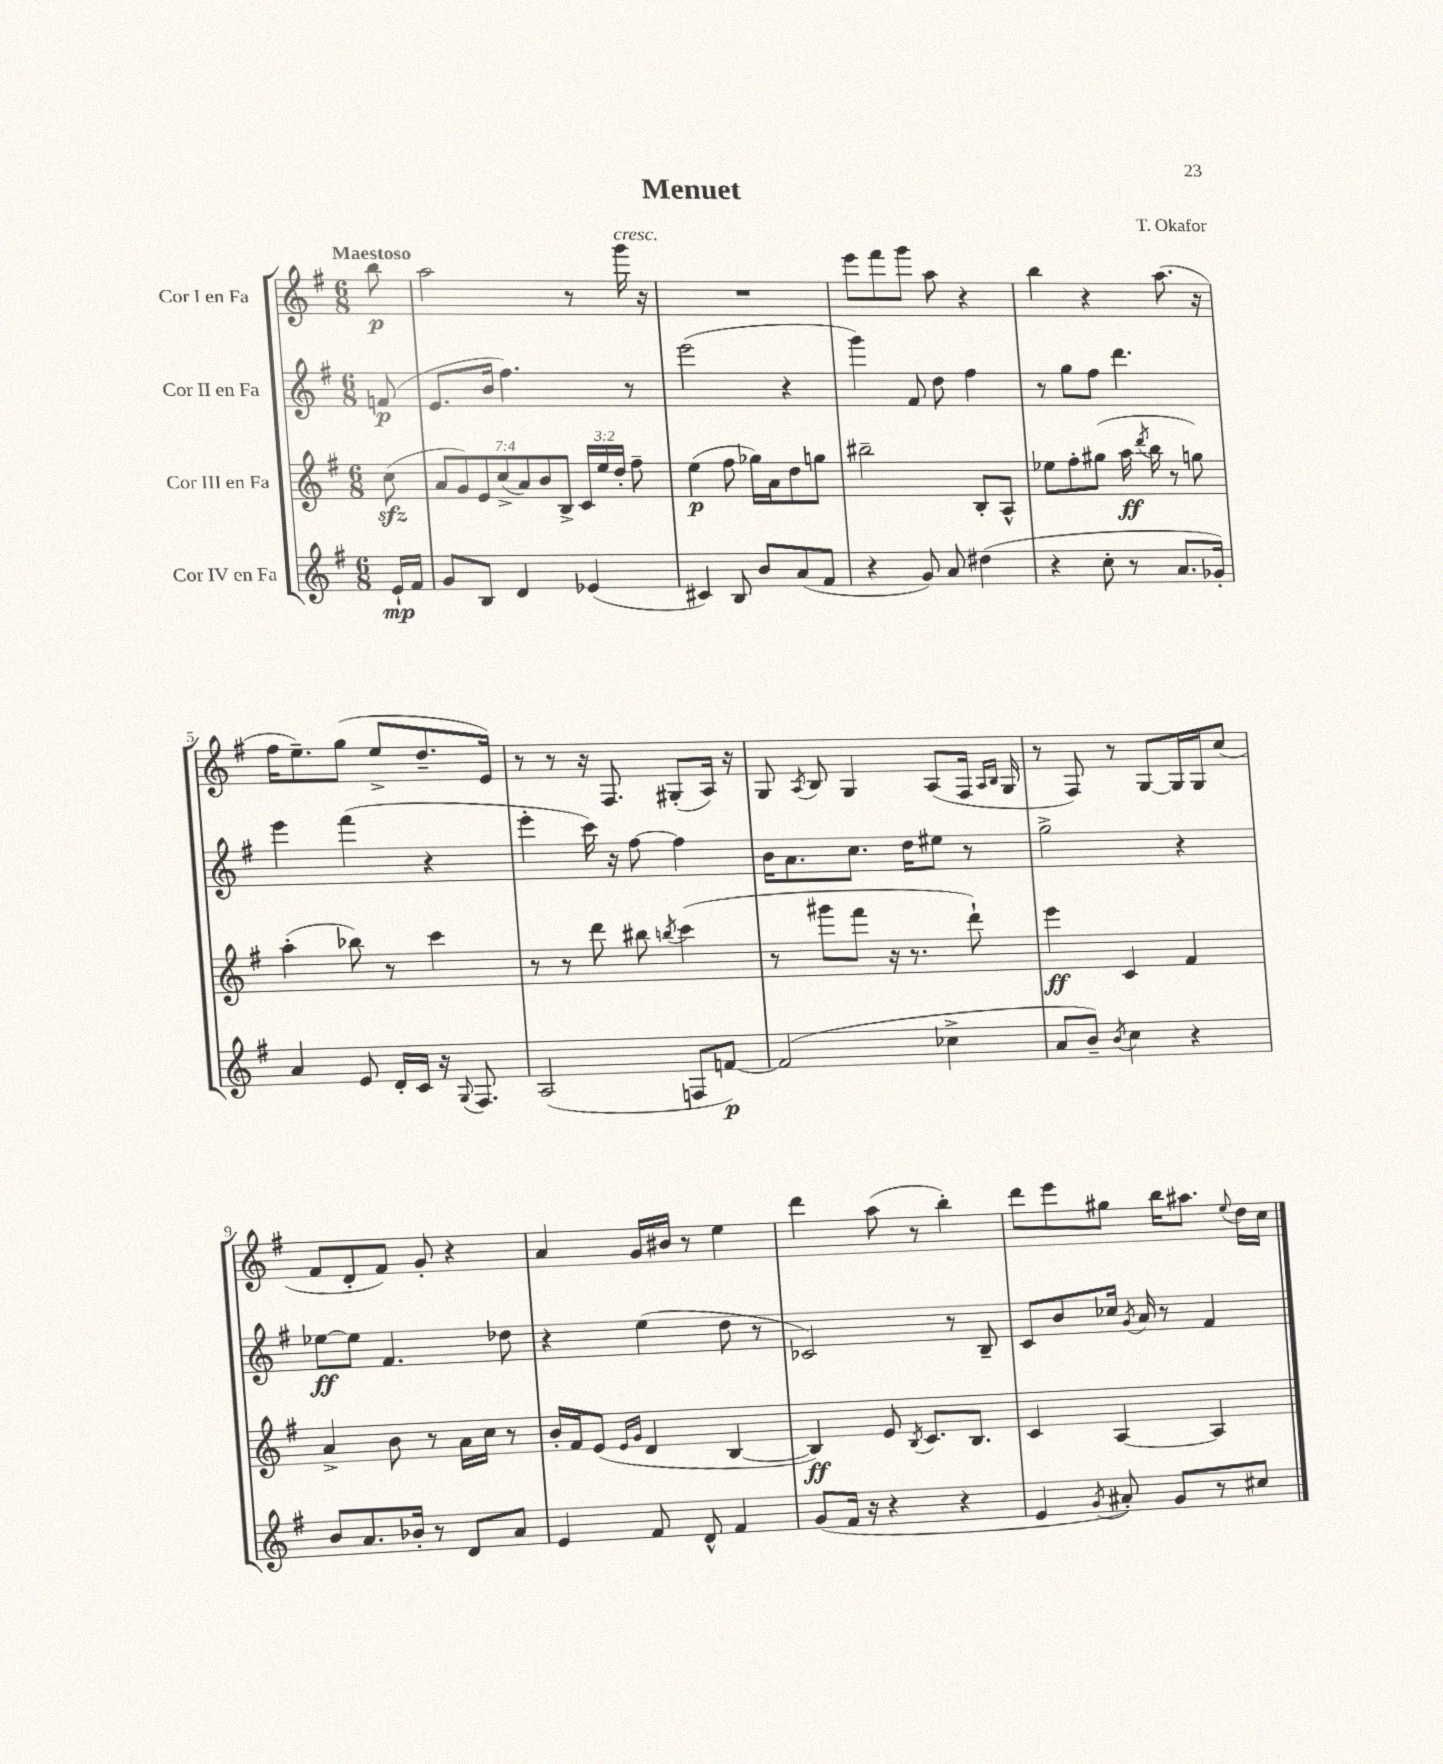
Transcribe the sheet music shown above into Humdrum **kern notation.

**kern	**dynam	**kern	**dynam	**kern	**dynam	**kern	**dynam
*part4	*part4	*part3	*part3	*part2	*part2	*part1	*part1
*staff4	*staff4	*staff3	*staff3	*staff2	*staff2	*staff1	*staff1
*I"Cor IV en Fa	*	*I"Cor III en Fa	*	*I"Cor II en Fa	*	*I"Cor I en Fa	*
*clefG2	*	*clefG2	*	*clefG2	*	*clefG2	*
*k[f#]	*	*k[f#]	*	*k[f#]	*	*k[f#]	*
*M6/8	*	*M6/8	*	*M6/8	*	*M6/8	*
=	=	=	=	=	=	=	=
!	!	!	!	!	!	!LO:TX:a:B:t=Maestoso	!
16e`/LL	mp	(8cczz\	.	(8fn/	p	8bb\	p
16f#/JJ	.	.	.	.	.	.	.
=1	=1	=1	=1	=1	=1	=1	=1
8g/L	.	14a/L	.	8.e/L	.	2aa\	.
.	.	14g/)	.	.	.	.	.
8B/J	.	.	.	.	.	.	.
.	.	14e/	.	.	.	.	.
.	.	.	.	16b/Jk	.	.	.
.	.	(14cc^/	.	.	.	.	.
4d/	.	.	.	4.ff#\)	.	.	.
.	.	14a/)	.	.	.	.	.
.	.	14b/	.	.	.	.	.
.	.	14B^/J	.	.	.	.	.
(4e-X/	.	24c/LL	.	.	.	8r	.
.	.	24ee/	.	.	.	.	.
.	.	24dd'/JJ	.	.	.	.	.
!	!	!	!	!	!	!LO:TX:a:i:t=cresc.	!
.	.	8ff#~\	.	8r	.	16ggg\	.
.	.	.	.	.	.	16r	.
=2	=2	=2	=2	=2	=2	=2	=2
4c#X/)	.	(4ee\	p	(2eee\	.	2.r	.
8B/	.	8ff#\	.	.	.	.	.
8b/L	.	16gg-X\LL)	.	.	.	.	.
.	.	16a\J	.	.	.	.	.
(8a/	.	8dd\	.	4r	.	.	.
8f#/J	.	8ggn\J	.	.	.	.	.
=3	=3	=3	=3	=3	=3	=3	=3
4r	.	2bb#X~\	.	4ggg\)	.	8eee\L	.
.	.	.	.	.	.	8fff#\	.
8g/)	.	.	.	8f#/	.	8ggg\J	.
8a/	.	.	.	8dd\	.	8aa\	.
(4dd#X\	.	8B'/L	.	4ff#\	.	4r	.
.	.	8A^^/J	.	.	.	.	.
=4	=4	=4	=4	=4	=4	=4	=4
4r	.	8ee-X\L	.	8r	.	4bb\	.
.	.	8ff#'\	.	8gg\L	.	.	.
8cc'\	.	(8gg#X\J	.	8ff#\J	.	4r	.
8r	.	16aa\	ff	4.ddd\	.	.	.
.	.	8qddd/	.	.	.	.	.
.	.	16bb\	.	.	.	.	.
8.a/L	.	8r	.	.	.	(8.aa\	.
.	.	8ggn\)	.	.	.	.	.
16g-X'/Jk)	.	.	.	.	.	16r	.
!!LO:LB:g=z
=5	=5	=5	=5	=5	=5	=5	=5
4a/	.	(4aa'\	.	4eee\	.	16ff#\KL	.
.	.	.	.	.	.	8.ee~\)	.
8e/	.	8bb-X\)	.	(4fff#\	.	(8gg\J	.
16d'/LL	.	8r	.	.	.	8ee^/L	.
16c/JJ	.	.	.	.	.	.	.
16r	.	4ccc\	.	4r	.	8.dd~/	.
8qqG/	.	.	.	.	.	.	.
8.F#/	.	.	.	.	.	.	.
.	.	.	.	.	.	16e/Jk)	.
=6	=6	=6	=6	=6	=6	=6	=6
(2A/	.	8r	.	4eee'\	.	8r	.
.	.	8r	.	.	.	8r	.
.	.	8ddd\	.	16ccc\)	.	16r	.
.	.	.	.	16r	.	8.F#/	.
.	.	8bb#X\	.	[8ff#\	.	.	.
.	.	8qbbn/	.	.	.	.	.
8Fn/L	.	(4ccc\	.	4ff#\]	.	(8G#X'/L	.
[8fn/J)	p	.	.	.	.	16A/Jk)	.
.	.	.	.	.	.	16r	.
=7	=7	=7	=7	=7	=7	=7	=7
(2f/]	.	8r	.	16b\KL	.	8G/	.
.	.	.	.	8.a\	.	.	.
.	.	.	.	.	.	8qA/	.
.	.	8ggg#X\L	.	.	.	8B/	.
.	.	8fff#\J	.	8.cc\J	.	4G/	.
.	.	16r	.	.	.	.	.
.	.	8.r	.	16dd\KL	.	.	.
4cc-X^\	.	.	.	8ee#X\J	.	(8A/L	.
.	.	8ddd`\)	.	8r	.	16F#/Jk	.
.	.	.	.	.	.	16qqA/LL	.
.	.	.	.	.	.	16qqB/JJ	.
.	.	.	.	.	.	16G/	.
=8	=8	=8	=8	=8	=8	=8	=8
8a/L	.	4eee\	ff	2gg^\	.	8r	.
8b~/J)	.	.	.	.	.	8F#/)	.
8qb/	.	.	.	.	.	.	.
4cc\	.	4c/	.	.	.	8r	.
.	.	.	.	.	.	[8G/L	.
4r	.	4f#/	.	4r	.	16G/L]	.
.	.	.	.	.	.	16G/J	.
.	.	.	.	.	.	(8cc/J	.
!!LO:LB:g=z
=9	=9	=9	=9	=9	=9	=9	=9
8b/L	.	4a^/	.	[8ee-X\L	ff	8f#/L	.
8.a/	.	.	.	8ee-\J]	.	8d'/	.
.	.	8b\	.	4.f#/	.	8f#/J)	.
16b-X'/Jk	.	.	.	.	.	.	.
8r	.	8r	.	.	.	8g'/	.
8d/L	.	16a\LL	.	.	.	4r	.
.	.	16cc\JJ	.	.	.	.	.
8a/J	.	8r	.	8dd-X\	.	.	.
=10	=10	=10	=10	=10	=10	=10	=10
4e/	.	16b'/LL	.	4r	.	4a/	.
.	.	16f#/J	.	.	.	.	.
.	.	(8e/J	.	.	.	.	.
.	.	16qqe/LL	.	.	.	.	.
.	.	16qqg/JJ	.	.	.	.	.
8f#/	.	4d/	.	(4ee\	.	16g/LL	.
.	.	.	.	.	.	16b#X/JJ	.
8d^^/	.	.	.	.	.	8r	.
4f#/	.	[4B/	.	8dd\	.	4ee\	.
.	.	.	.	8r	.	.	.
=11	=11	=11	=11	=11	=11	=11	=11
(8g/L	.	4B/])	ff	2c-X/)	.	4ddd\	.
16f#/Jk	.	.	.	.	.	.	.
16r	.	.	.	.	.	.	.
4r	.	8e/	.	.	.	(8aa\	.
.	.	8qB/	.	.	.	.	.
.	.	8.c/L	.	.	.	8r	.
4r	.	.	.	8r	.	4bb'\)	.
.	.	8.B/J	.	.	.	.	.
.	.	.	.	8B~/	.	.	.
=12	=12	=12	=12	=12	=12	=12	=12
4e/	.	4c/	.	8c/L	.	8ddd\L	.
.	.	.	.	8b/	.	8eee\	.
8qg/	.	.	.	.	.	.	.
8a#X'/)	.	[4A/	.	16cc-X/Jk	.	8gg#X\J	.
.	.	.	.	8qg/	.	.	.
.	.	.	.	16a/	.	.	.
8g/L	.	.	.	8r	.	16bb\KL	.
.	.	.	.	.	.	8.aa#X\J	.
8r	.	4A/]	.	4f#/	.	.	.
.	.	.	.	.	.	8qqee/	.
8cc#X/J	.	.	.	.	.	16dd\LL	.
.	.	.	.	.	.	16cc\JJ	.
==	==	==	==	==	==	==	==
*-	*-	*-	*-	*-	*-	*-	*-
